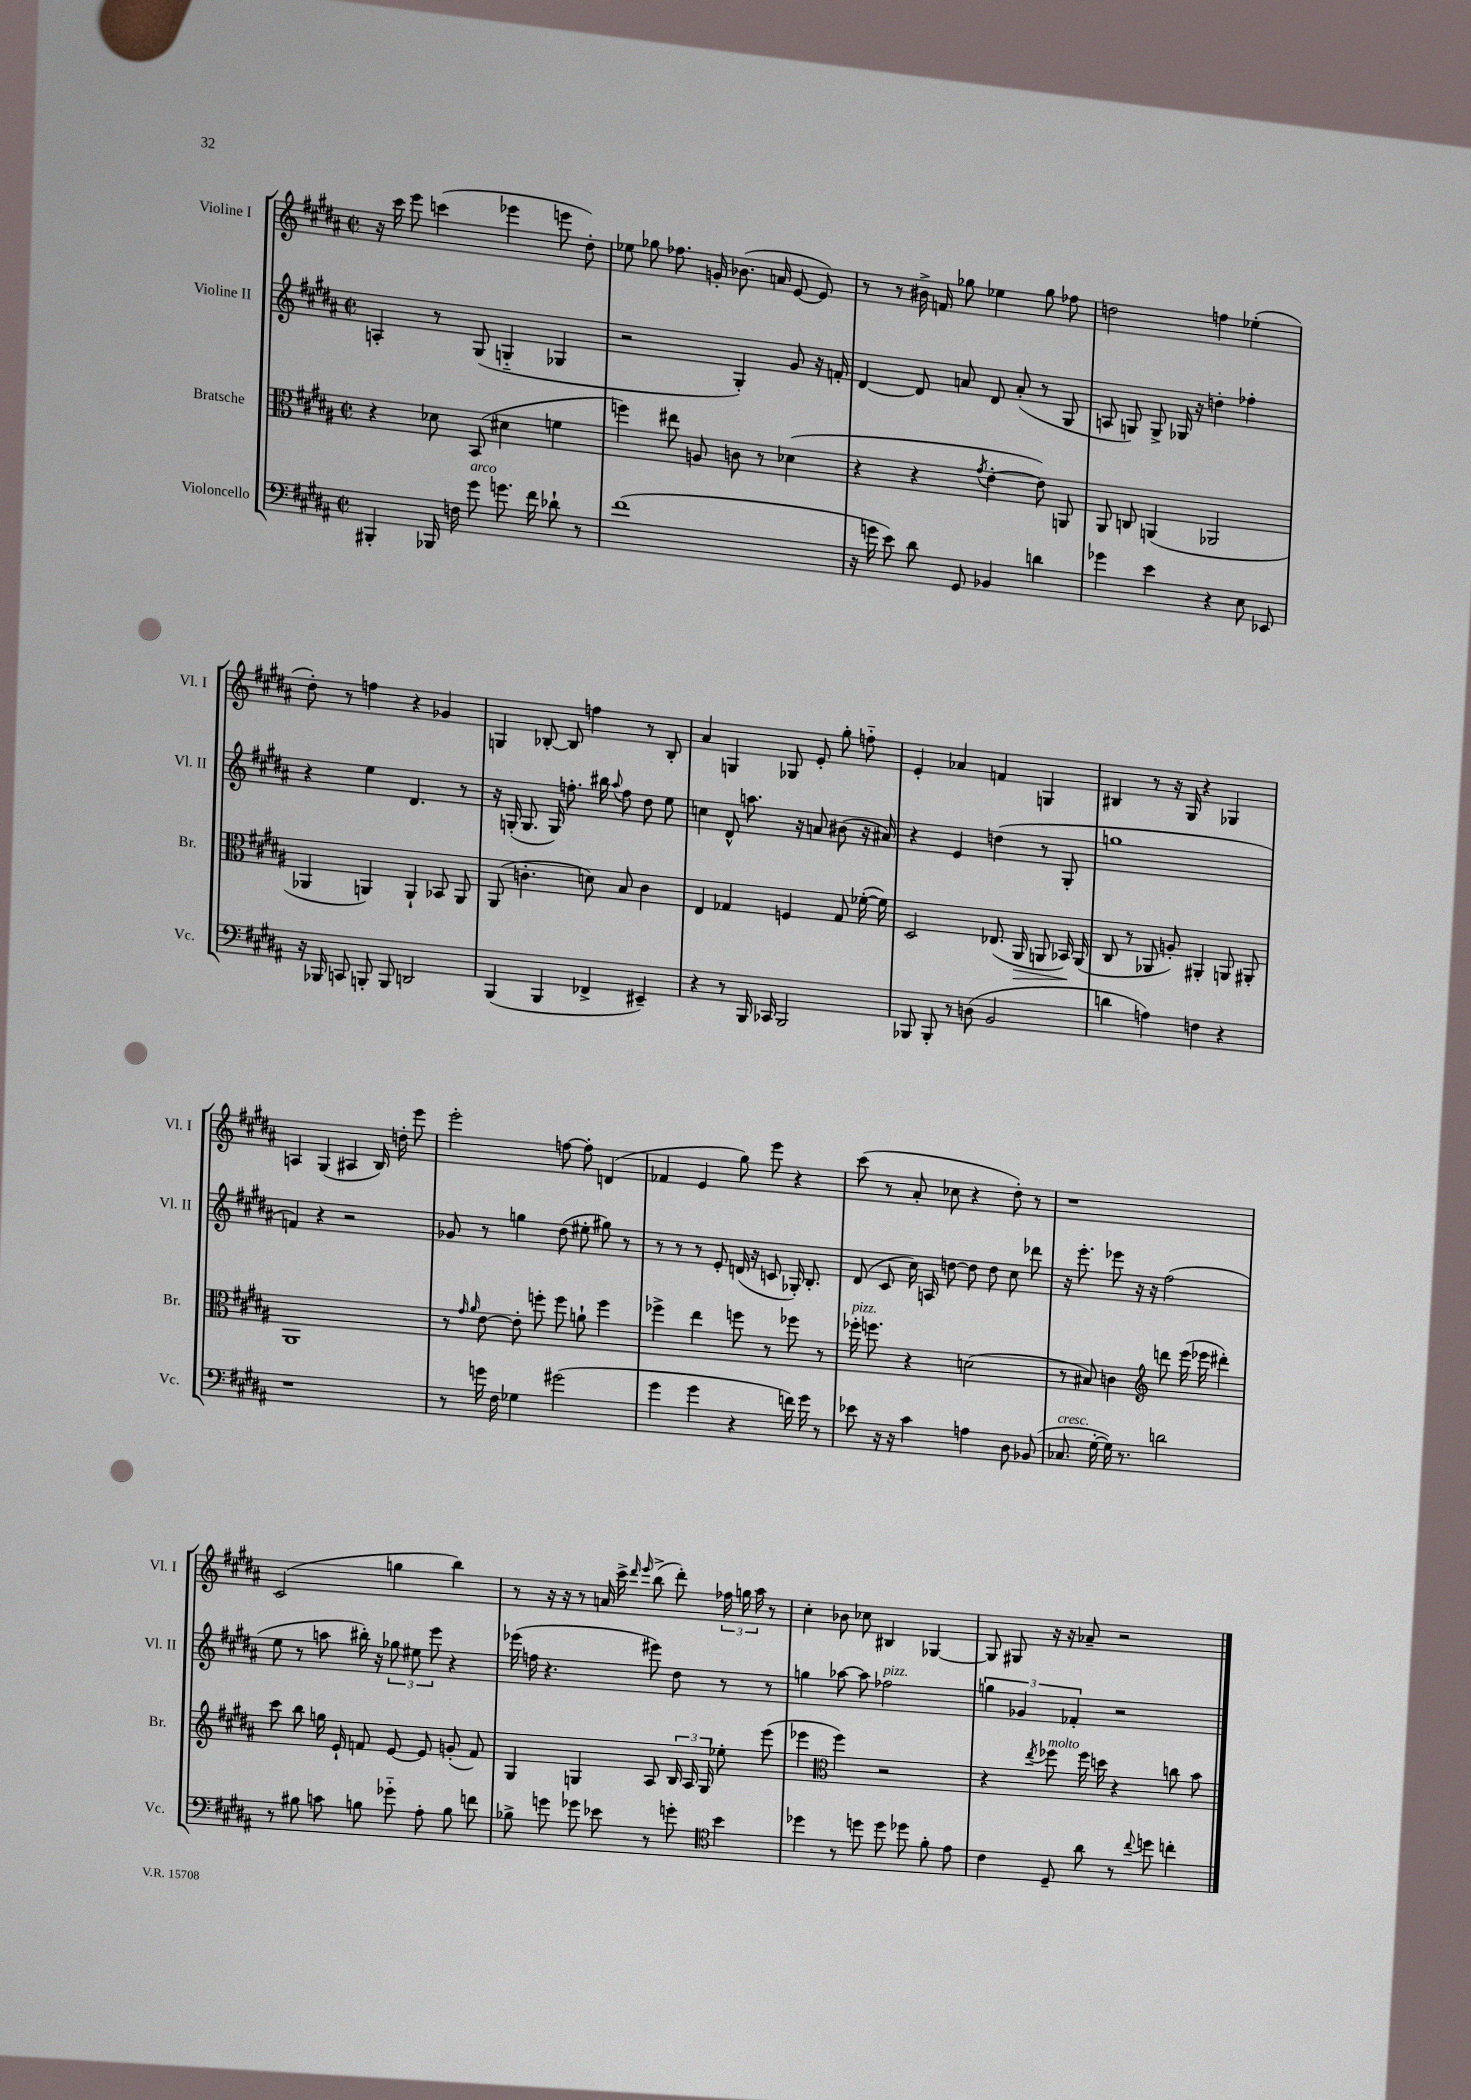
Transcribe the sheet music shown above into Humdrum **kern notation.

**kern	**kern	**kern	**kern
*staff4	*staff3	*staff2	*staff1
*clefF4	*clefC3	*clefG2	*clefG2
*k[f#c#g#d#a#]	*k[f#c#g#d#a#]	*k[f#c#g#d#a#]	*k[f#c#g#d#a#]
*M2/2	*M2/2	*M2/2	*M2/2
*met(c|)	*met(c|)	*met(c|)	*met(c|)
4BBB#'	4r	4A'	16r
.	.	.	16ccc#
.	.	.	8eee
16BBB-	8d-	8r	(4ccc
16F	.	.	.
8g#	(8BB	(8G#	.
8.g	4d#	4G'~	4eee-
16f#	.	.	.
8d-`	4f	4G-	8eee
8r	.	.	8dd#')
=	=	=	=
(1f#	4ff)	2r	8ee-
.	.	.	8gg-
.	8ee#	.	8.ff-
.	8A	.	.
.	.	.	16g'
.	8c	4G#')	(8.b-
.	8r	.	.
.	.	.	16a
.	(4d-	8g#	[8e
.	.	16r	8e])
.	.	16f'	.
=	=	=	=
16r	4r	[4d#	8r
16g	.	.	.
8e)	.	.	8r
8d#	4r	8d#]	16b#^
.	.	.	16f
8GG#	.	8a	8gg-
.	8qg#	.	.
4BB-	[4e'	8d#	4ee-
.	.	(8a'	.
4d	8e])	8r	8gg-
.	8AA	8G#	8ff-
=	=	=	=
4g-	8AA#	8A	2dd
.	8C	8G)	.
4e	(4AA	8G^	.
.	.	16G-	.
.	.	16r	.
4r	2AA-	4dd'	4ff
8E	.	4ff-'	(4ee-'
8EE-	.	.	.
=	=	=	=
16r	4AA-	4r	8dd#')
16BBB-	.	.	.
8CC	.	.	8r
8BBB'	4AA)	4ee	4ff
8BBB	.	.	.
2DD	4AA`	4.d#	4r
.	8BB-	.	4g-
.	8AA	8r	.
=	=	=	=
(4BBB	(8AA#	16r	4G
.	.	(16G'	.
.	4.c'	8.G	.
4BBB	.	.	[8B-'
.	.	16G)	.
.	.	8.ff'	8B-]
4FF-^	8d)	.	4ff
.	.	16bb#	.
.	.	8qqaa#	.
.	8B	8ff	.
4EE#~)	4c	8dd#	8r
.	.	8ee	8B-'
=	=	=	=
4r	4E	4cc	4a#
8r	4G-	8d#^^	4G
16BBB	.	8.aa	.
16CC-	.	.	.
2BBB	4F	.	8G-
.	.	16r	.
.	.	8a	8e'
.	8G-	(8b#	8gg#'
.	([16f-'	16r	8ff'~
.	16f-])	16a#)	.
=	=	=	=
8BBB-	2D#	4r	4e'
8BBB-'	.	.	.
8r	.	4e	4a-
(8D	.	.	.
2BB	(8.E-	(4dd	4f
.	16AA#	.	.
.	8AA	8r	4G
.	16BB-)	8G#'	.
.	(16AA	.	.
=	=	=	=
4d	8C#	1gg	4B#
.	8r	.	.
4A)	8AA-	.	8r
.	8A')	.	16r
.	.	.	16G#
4F	4AA#'	.	4r
4r	8AA	.	4G-
.	8AA#'	.	.
=	=	=	=
1r	1AA#	4f)	4A
.	.	4r	(4G#
.	.	2r	4A#
.	.	.	16B)
.	.	.	16dd'
.	.	.	8eee
=	=	=	=
8r	8r	8g-	2eee'
.	16qqg#	.	.
.	16qqa#	.	.
16g	[8e	8r	.
16F#	.	.	.
4G-	8e']	4gg	.
.	8ff'	.	.
(2g#	8ff	(8dd#	[8ff
.	8a`	8ee#'	8ff']
.	4ff	8gg#)	(4d
.	.	8r	.
=	=	=	=
4g#	4ff-^	8r	4f-
.	.	8r	.
4g#	4ee	8r	4e
.	.	8e'	.
4r	8ff	(16d	8gg#)
.	.	16r	.
.	8r	8c	8eee
16f)	8ff-	16G-')	4r
16g#	.	8.B'	.
8r	8r	.	.
=	=	=	=
8e-	16ff-'	(8d#	(8ccc#
.	8.ff	.	.
16r	.	8c#	8r
16r	.	.	.
4c#	4r	16cc#)	8a#'
.	.	16A	.
.	.	[8dd	8cc-
4A	(2d	8dd]	4r
.	.	8dd	.
8D#	.	8cc#	8dd#')
(8BB-	.	8ddd-	8r
=	=	=	=
8.C-	8r	16r	1r
.	.	8.eee'	.
.	8B#)	.	.
[16G#'	.	.	.
16G#])	4c	8eee-	.
8.r	.	.	.
.	.	16r	.
.	.	16r	.
*	*clefG2	*	*
2d	8ddd	(2ff#	.
.	(16eee	.	.
.	16eee-	.	.
.	4ddd#')	.	.
=	=	=	=
8r	8ccc#	8ee	(2c#
8B#	8bb	8r	.
8c	16gg	8aa	.
.	16e`	.	.
8B	8f	16bb#')	.
.	.	16r	.
8g-'~	[8e	12gg-	4gg
.	.	12ee#	.
8A#'	8e]	.	.
.	.	12eee	.
8B	(8g'	4r	4bb)
8f	8f)	.	.
=	=	=	=
8B-^	4G#	(16eee-	8r
.	.	16ff	.
8g	.	4.r	16r
.	.	.	16r
8g-	4G	.	8r
8e-	.	.	16a
.	.	.	16ccc#^
.	.	.	16qqddd#
.	.	.	16qqeee
8r	8A#	8eee#)	(8bb^
8g'	24B	8dd#	8ddd#')
.	24A#	.	.
.	24G	.	.
*clefC4	*	*	*
4b	8ee-'	8r	24ff-
.	.	.	24gg
.	.	.	24aa#
.	(8eee	8r	8r
=	=	=	=
4dd-	4eee-	4gg	4cc#'
*	*clefC3	*	*
8r	4ff#)	[8aa-	8b-
8dd	.	8aa-]	8cc-
8dd	2r	2ff-	4B#
8dd-	.	.	.
8f#'	.	.	[4G-
8e	.	.	.
=	=	=	=
4c#	4r	6gg	8G-]
.	.	.	8G#
.	.	6g-	.
.	8qee	.	.
8D#~	8ff-	.	16r
.	.	.	16r
.	.	6f-'	.
8a#	16ff-	.	8a-~
.	16dd	.	.
8r	4r	2r	2r
8qqcc#	.	.	.
8dd	.	.	.
4cc'	8cc	.	.
.	8b	.	.
==	==	==	==
*-	*-	*-	*-
